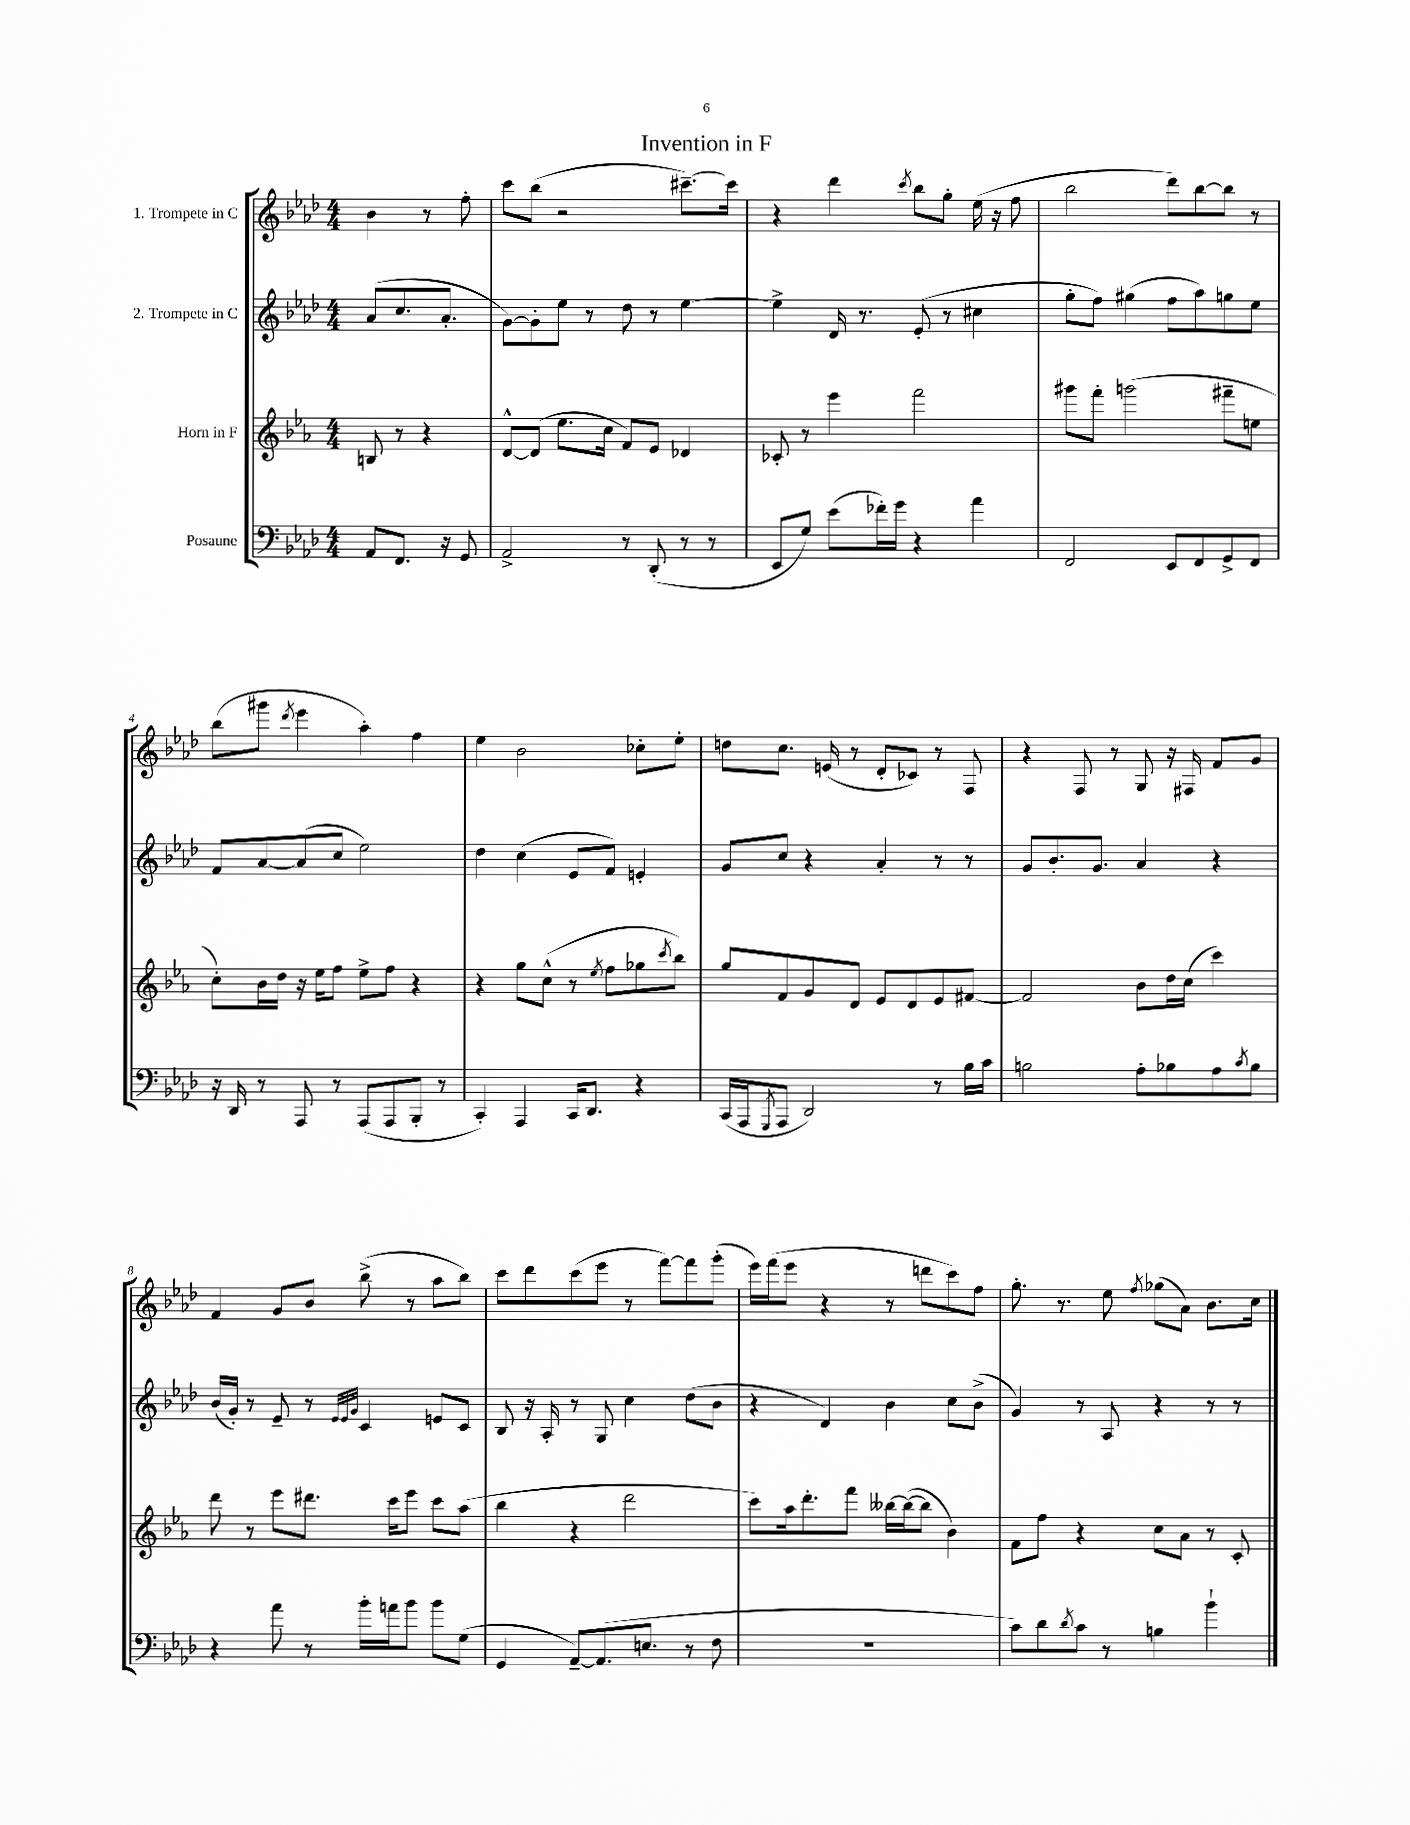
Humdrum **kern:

**kern	**kern	**kern	**kern
*staff4	*staff3	*staff2	*staff1
*clefF4	*clefG2	*clefG2	*clefG2
*k[b-e-a-d-]	*k[b-e-a-]	*k[b-e-a-d-]	*k[b-e-a-d-]
*M4/4	*M4/4	*M4/4	*M4/4
8AA-/L	8B/	(8a-/L	4b-\
8.FF/J	8r	8.cc/	.
.	4r	.	8r
16r	.	8.a-'/J	.
8GG/	.	.	8ff'\
=	=	=	=
2AA-^/	[8d^^/L	[8g\L)	8ccc\L
.	(8d/]J	8g'\]	(8bb-\J
.	8.ee-\L	8ee-\J	2r
.	.	8r	.
.	16cc\Jk	.	.
8r	8f/L)	8dd-\	.
(8DD-'/	8e-/J	8r	.
8r	4d-/	[4ee-\	[8.ccc#~\L)
8r	.	.	.
.	.	.	16ccc#\]Jk
=	=	=	=
8EE-/L	8c-'/	4ee-^\]	4r
8G/J)	8r	.	.
(8e-\L	4eee-\	16d-/	4ddd-\
.	.	8.r	.
16f-'\L)	.	.	.
16g\JJ	.	.	.
.	.	.	8qccc/
4r	2fff\	(8e-'/	8bb-\L
.	.	8r	8gg'\J
4a-\	.	4cc#\	(16ee-\
.	.	.	16r
.	.	.	8ff\
=	=	=	=
2FF/	8ggg#\L	8gg'\L	2bb-\
.	8fff'\J	8ff\J)	.
.	(2ggg\	(4gg#\	.
8EE-/L	.	8ff\L	8ddd-\L)
8FF/	.	8aa-\)	[8bb-\
8GG^/	8fff#~\L	8gg\	8bb-\]J
8FF/J	8ee\J	8ee-\J	8r
=	=	=	=
16r	8cc'\L)	8f/L	(8bb-\L
16DD-/	.	.	.
8r	16b-\L	[8a-/	8ggg#\J
.	16dd\JJ	.	.
.	.	.	8qddd-/
8AAA-/	16r	(8a-/]	4eee-\
.	16ee-\LK	.	.
8r	8ff\J	8cc/J	.
(8AAA-/L	8ee-^\L	2ee-\)	4aa-'\)
8AAA-/	8ff\J	.	.
8BBB-'/J	4r	.	4ff\
8r	.	.	.
=	=	=	=
4CC'/)	4r	4dd-\	4ee-\
4AAA-/	8gg\L	(4cc\	2b-\
.	(8cc^^\J	.	.
16CC/LK	8r	8e-/L	.
8.DD-/J	.	.	.
.	8qee-/	.	.
.	8ff\L	8f/J)	.
4r	8gg-\	4e'/	8cc-'\L
.	8qccc/	.	.
.	8bb-\J)	.	8ee-'\J
=	=	=	=
(16CC/LL	8gg/L	8g/L	8dd\L
16AAA-/J	.	.	.
8qGGG/	.	.	.
8AAA-/J	8f/	8cc/J	8.cc\J
2DD-/)	8g/	4r	.
.	.	.	(16e/
.	8d/J	.	8r
.	8e-/L	4a-'/	8d-'/L
.	8d/	.	8c-/J)
8r	8e-/	8r	8r
16B-\LL	[8f#/J	8r	8F/
16c\JJ	.	.	.
=	=	=	=
2B\	2f#/]	8g/L	4r
.	.	8.b-'/	.
.	.	.	8F/
.	.	8.g/J	.
.	.	.	8r
8A-'\L	8b-\L	4a-/	8G/
8B-\	16dd\L	.	16r
.	(16cc\JJ	.	16F#/
8A-\	4ccc\)	4r	8f/L
8qc/	.	.	.
8B-\J	.	.	8g/J
=	=	=	=
4r	8ddd\	(16b-/LL	4f/
.	.	16g'/JJ)	.
.	8r	8r	.
8a-\	8eee-\L	8e-~/	8g/L
8r	8.ddd#\J	8r	8b-/J
.	.	32qqe-/LLL	.
.	.	32qqe-/	.
.	.	32qqg/JJJ	.
16b-'\LL	.	4c/	(8bb-^\
16a\J	16ccc\LK	.	.
8b-\J	8eee-\J	.	8r
8b-\L	8ccc\L	8e/L	8aa-\L
(8G\J	(8aa-\J	8c/J	8bb-\J)
=	=	=	=
4GG/	4bb-\	8B-/	8ccc\L
.	.	16r	8ddd-\
.	.	16A-'/	.
[8AA-~/L)	4r	8r	(8ccc\
(8.AA-/]	.	8G/	8eee-\J
.	2ddd\	4cc\	8r
8.E/J	.	.	.
.	.	.	[8fff\L)
8r	.	(8dd-\L	8fff\]
8F\	.	8b-\J	(8ggg'\J
=	=	=	=
1r	8ccc\L)	4r	16eee-\LL)
.	.	.	(16fff\J
.	16aa-\k	.	8eee-\J
.	8.ddd'\	.	.
.	.	4d-/)	4r
.	8fff\J	.	.
.	[16bb--\LL	4b-\	8r
.	(16bb--\_J	.	.
.	8bb--\]J	.	8ddd\L
.	4b-\)	8cc\L	8ccc\)
.	.	(8b-^\J	8ff\J
=	=	=	=
8c\L)	8f\L	4g/)	8.gg'\
8d-\	8ff\J	.	.
.	.	.	8.r
8qd-/	.	.	.
8c\J	4r	8r	.
8r	.	8A-/	8ee-\
.	.	.	8qff/
4B\	8cc\L	4r	(8gg-\L
.	8a-\J	.	8a-\J)
4b-`\	8r	8r	8.b-\L
.	8c'/	8r	.
.	.	.	16cc\Jk
==	==	==	==
*-	*-	*-	*-
